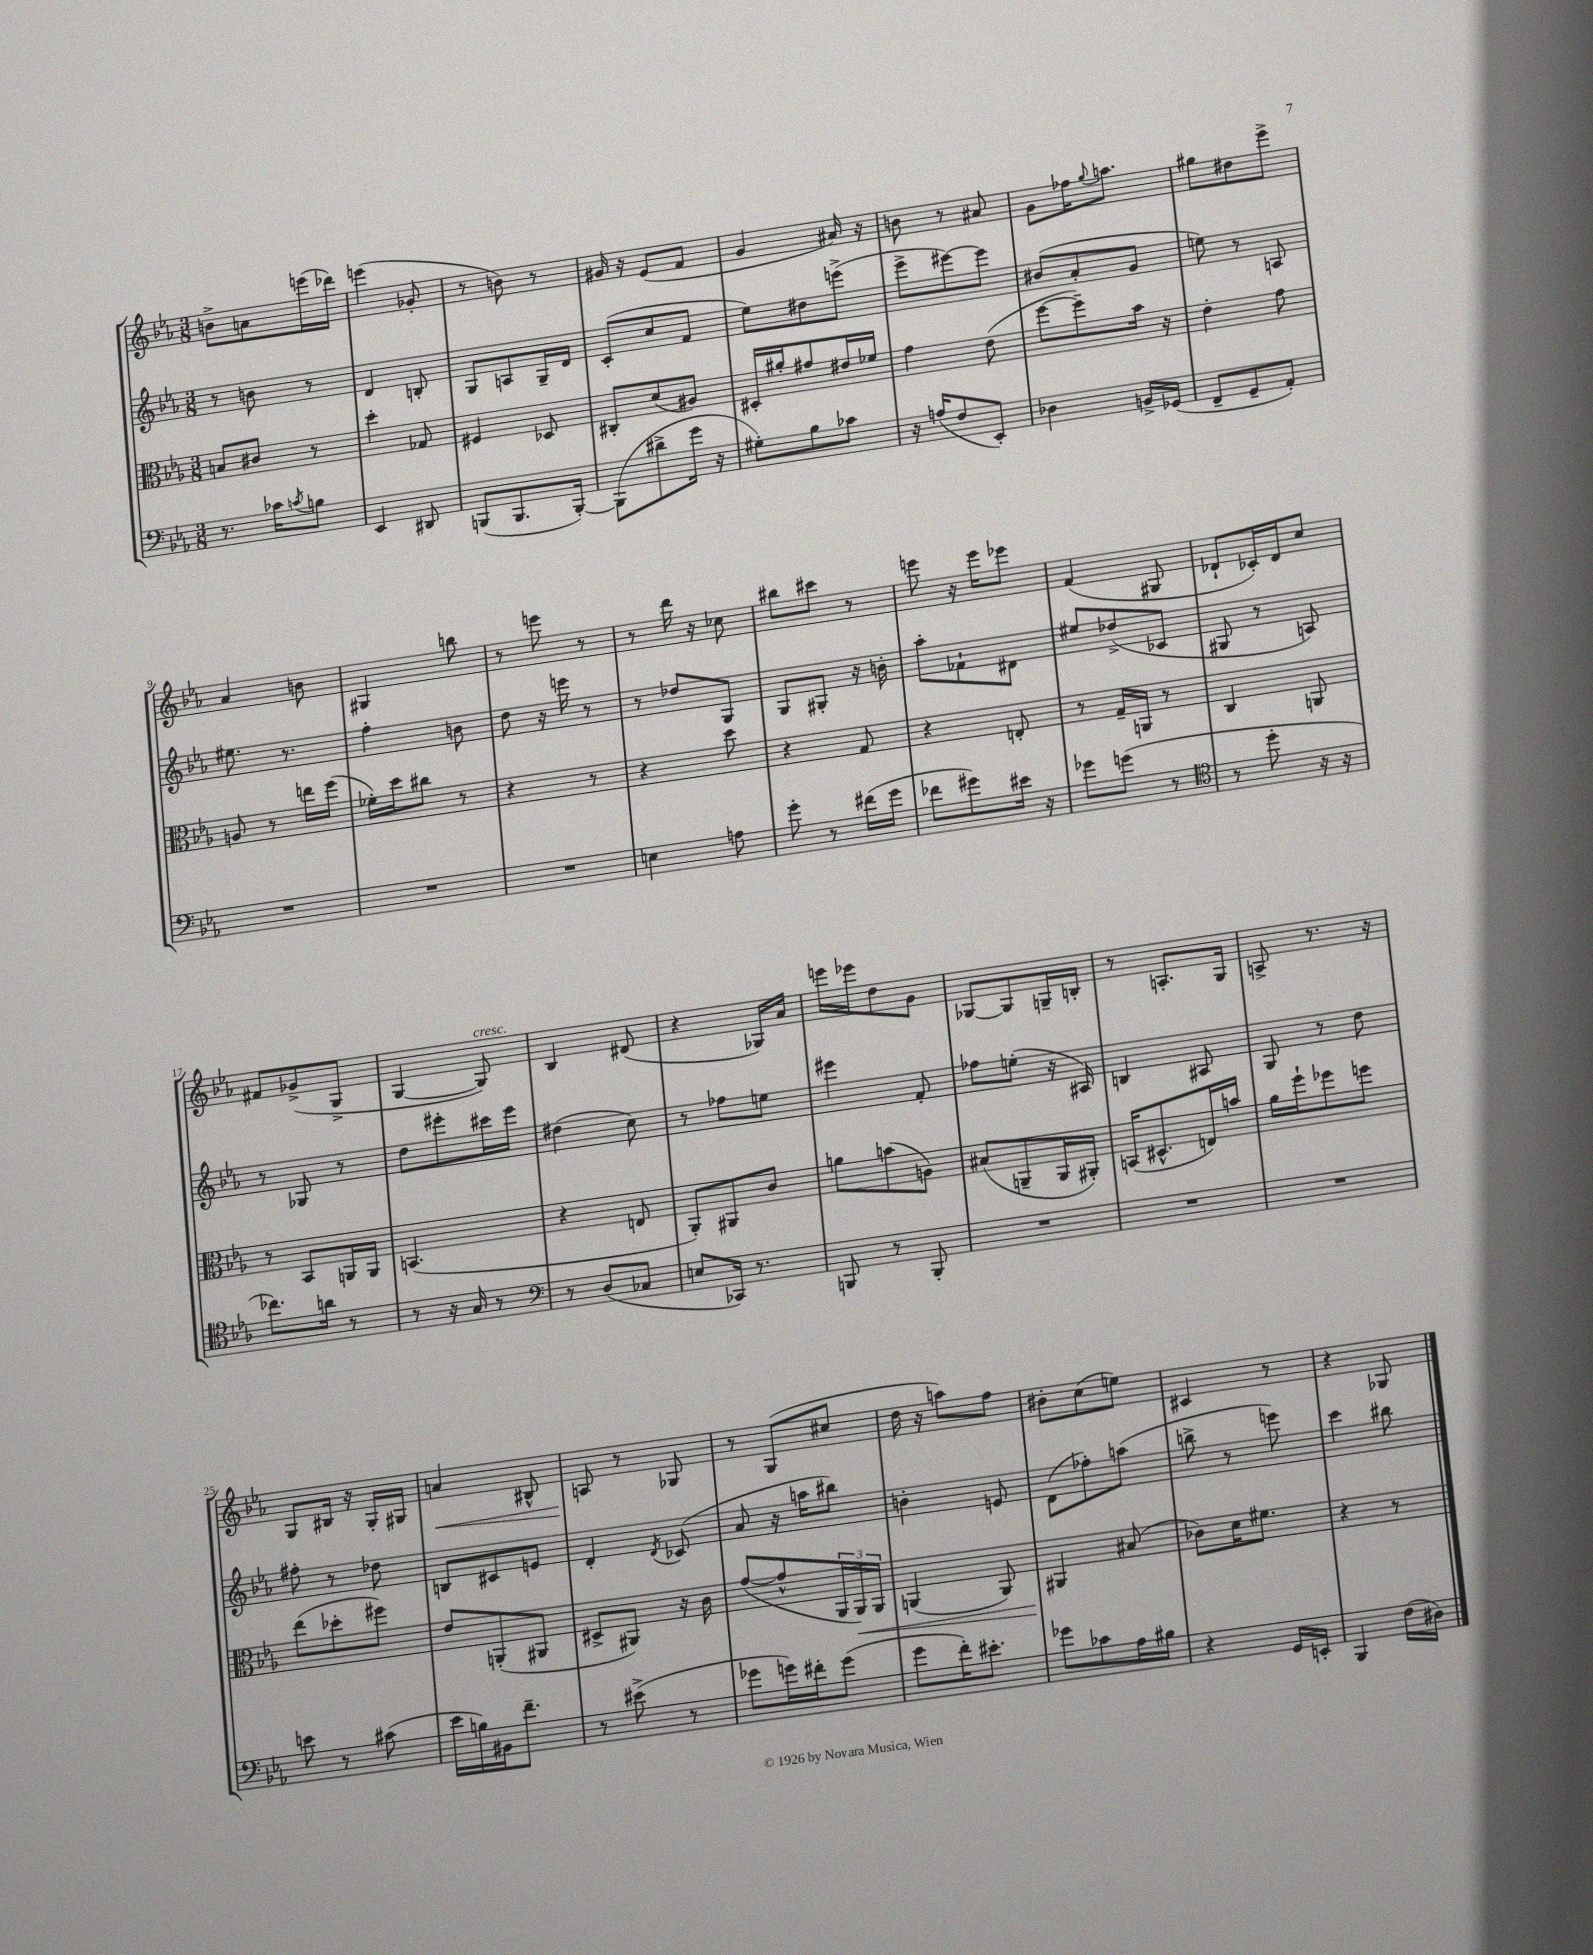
<<
\new StaffGroup <<
\new Staff = "s0" {
    \clef treble \key ees \major \numericTimeSignature \time 3/8
    b'8-> a'8 e'''16( des'''16) |
    e'''4( ges'8-. |
    r8 b'8) r8 |
    gis'16 r16 ees'8( f'8 |
    g'4 ais'16) r16 |
    b'8 r8 ais'8 |
    g'8 fes''16 \appoggiatura { g''8 } a''8. |
    gis''8 dis''8 ees'''8-> |
    aes'4 b'8 |
    gis4 b''8 |
    r8 e'''8 r8 |
    r8 d'''16 r16 ces''8 |
    bis''8 cis'''8 r8 |
    e'''8 r16 e'''16 ees'''8 |
    f'4( gis8 |
    des'8-! ces'16-.) des'16 c''8 |
    fis'8 ges'8->( g8-> |
    g4~ g8^\markup { \italic "cresc." }) |
    bes4 dis'8( |
    r4 ges16) aes'16 |
    e'''16 ees'''16 d''8 g'8 |
    ges8~ ges8 g16-- b16-. |
    r8 a8.-. g16 |
    a8-> r8. r16 |
    g8 bis16 r16 g16-. gis16 |
    a'4\< bis8-^ |
    a8\! r8 ges8 |
    r8 g8( cis''8 |
    d''16 r16 a''8) f''8 |
    bis'8-. c''8( e''8) |
    cis'4 r8 |
    r4 ges8 \bar "|." |
}
\new Staff = "s1" {
    \clef treble \key ees \major \numericTimeSignature \time 3/8
    r8 b'8 r8 |
    d'4 b8-. |
    g8 a8 g16-- d'16 |
    c'8-.( c''8 f'8 |
    ees''8) dis''8 e'''8->( |
    ees'''8-> eis'''8~) eis'''8 |
    bis'8( aes'8-. g'8 |
    e''8) r8 a8 |
    eis''8. r8. |
    f''4-. b'8 |
    d''8 r16 e'''16 r8 |
    r8 des''8 g8 |
    g8 gis8-. r16 b'16-. |
    aes''8-. fes'8-! dis'8 |
    eis''8 des''8->( ces'8 |
    gis8 r8 a8) |
    r8 ges8 r8 |
    d''8 eis'''8-. cis'''16 eis'''16 |
    dis''4( c''8) |
    r8 fes''8 e''8 |
    eis'''4 f'8-. |
    fes''8 e''8-.( r16 ais16) |
    b4 ais8 |
    g8 r8 d''8 |
    fis''8-. r8 des''8 |
    b8 cis'8 e'8 |
    d'4-. \acciaccatura { d'8 } ces'8( |
    aes'8 r16 a''16 bis''8) |
    b'4-. e'8 |
    d'8( fes''8-.) a''8( |
    b''8-> r8 e'''8) |
    c'''4 bis''8 \bar "|." |
}
\new Staff = "s2" {
    \clef alto \key ees \major \numericTimeSignature \time 3/8
    b8 cis'8 r8 |
    d''4-. ges8 |
    fis4 des8 |
    cis8-. d'8( ais8) |
    dis16-. ais'16-. gis'8 eis'16 fes'16 |
    g'4 ees'8( |
    f''8~ f''8--) bes'16 r16 |
    ees'4-. g'8 |
    a8 r8 e''16 f''16( |
    fes'16-.) d''16 cis''8 r8 |
    r4 r8 |
    r4 d''8 |
    r4 g8 |
    r4 e8-. |
    r8 g16-- a,16 r8 |
    c4 a,8 |
    r8 bes,8 a,16 a,16 |
    b,4.( |
    r4 e8 |
    aes,8-.) ais,8 c'8 |
    a'8 b'8( a8) |
    bis8( a,8-- a,16 ais,16-.) |
    b,16( dis8.-^ e16) b'16 |
    aes'16 f''16-! fes''8 f''8 |
    ees''8( des''8-. fis''8) |
    ees'8 a,8-.( ais,8 |
    dis8-> ais,8) r16 c'16 |
    g'8~( g'8-^ \tuplet 3/2 { aes,16 aes,16\<) aes,16 } |
    a,4( a,8) |
    ais,4\! bis8( |
    ces'8) d'16 fis'8. |
    r4 r8 \bar "|." |
}
\new Staff = "s3" {
    \clef bass \key ees \major \numericTimeSignature \time 3/8
    r8. ces'16 \acciaccatura { c'8 } b8 |
    ees,4 dis,8 |
    b,,8( b,,8. b,,16~-.) |
    b,,8( dis'8-> g'16 r16 |
    gis8-.) bes8 ces'8 |
    r16 a16( f8 ees,8-.) |
    des4 b,16-> ges,16( |
    f,8-- g,8-- aes,8-.) |
    R4. |
    R4. |
    R4. |
    e4 a8 |
    g'8-. r8 fis'16( g'16 |
    fes'8 gis'8) eis'16 r16 |
    ges'8 g'8( r8 |
    \clef tenor r8 d''8-. r16 r16 |
    ces''8.) a'16 r8 |
    r8 r16 g16 r8 |
    \clef bass r8 d8( ces8 |
    e8 ces,16) r8. |
    b,,8 r8 b,,8-. |
    R4. |
    R4. |
    R4. |
    e'8 r8 cis'8( |
    ees'16 b16) bis,16 f'8.-- |
    r8 eis'8->( r8 |
    ges'8 g'16) fis'16-. g'8( |
    g'8 f'16-.) eis'8.-. |
    ges'8 ces'8 aes16 bis16 |
    r4 g,16 e,16-. |
    bes,,4 f16( dis16) \bar "|." |
}
>>
>>
